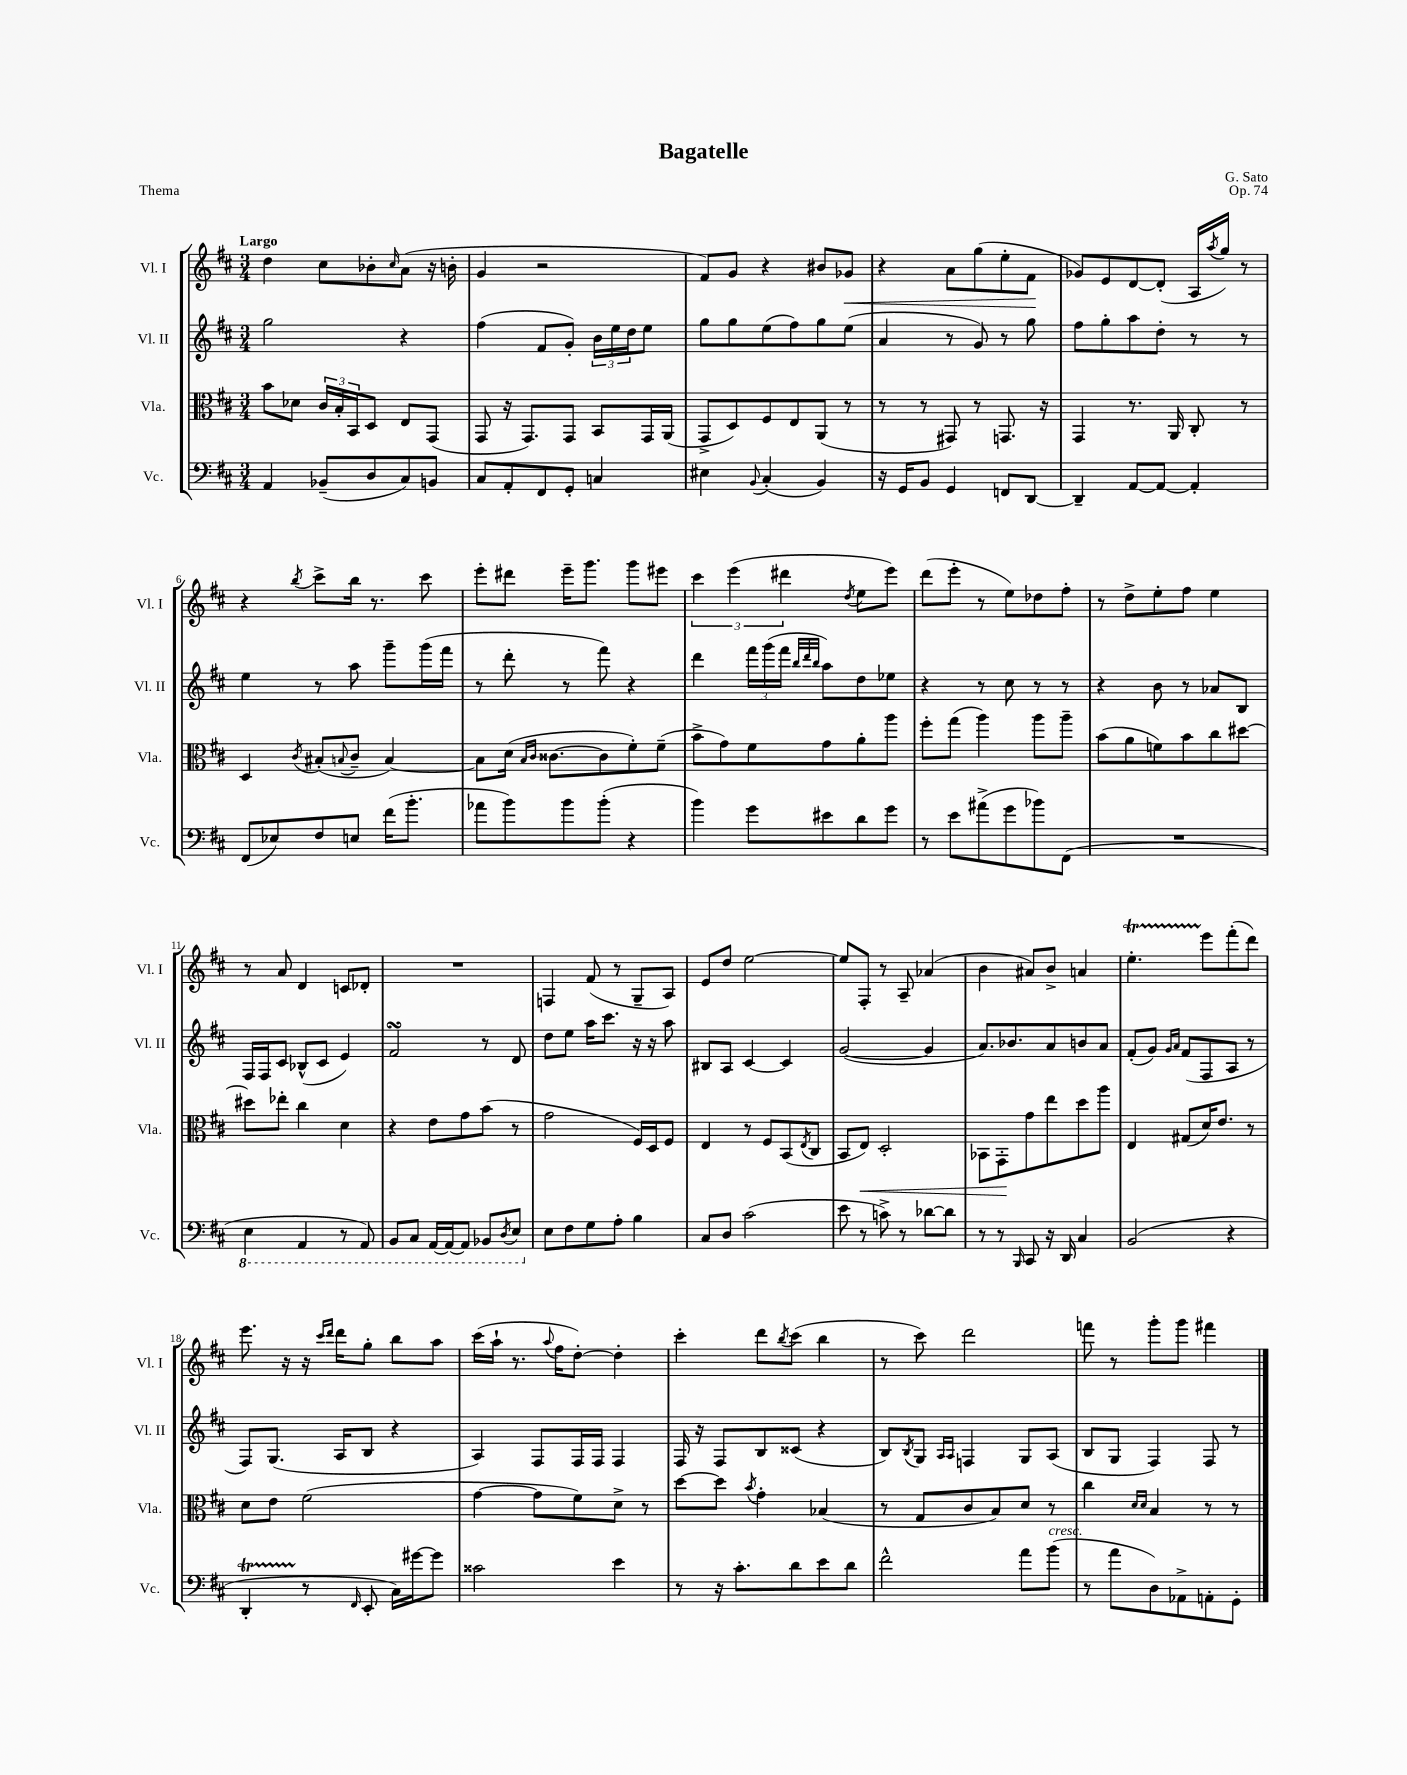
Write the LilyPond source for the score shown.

\header { title = "Bagatelle" composer = "G. Sato" opus = "Op. 74" piece = "Thema" }
<<
\new StaffGroup <<
\new Staff = "s0" \with { instrumentName = "Vl. I" shortInstrumentName = "Vl. I" } {
    \clef treble \key d \major \numericTimeSignature \time 3/4 \tempo "Largo"
    d''4 cis''8 bes'8-. \grace { cis''16 } a'8( r16 b'16-. |
    g'4 r2 |
    fis'8) g'8 r4 bis'8 ges'8\< |
    r4 a'8 g''8( e''8-. fis'8\! |
    ges'8) e'8 d'8~ d'8-.( a16 \acciaccatura { a''8 } g''16) r8 |
    r4 \acciaccatura { b''8 } cis'''8-> b''16 r8. cis'''8 |
    e'''8-. dis'''8 e'''16-- g'''8. g'''8 eis'''8 |
    \tuplet 3/2 { cis'''4 e'''4( dis'''4 } \acciaccatura { d''8 } e''8 e'''8) |
    d'''8( e'''8-. r8 e''8) des''8 fis''8-. |
    r8 d''8-> e''8-. fis''8 e''4 |
    r8 a'8 d'4 c'8 des'8-. |
    R2. |
    f4 fis'8( r8 g8-- a8) |
    e'8 d''8 e''2~ |
    e''8 fis8-. r8 a8-- aes'4( |
    b'4 ais'8) b'8-> a'4 |
    e''4.-.\startTrillSpan e'''8\stopTrillSpan fis'''8-.( d'''8) |
    e'''8. r16 r16 \grace { cis'''16 d'''16 } d'''16 g''8-. b''8 a''8 |
    cis'''16( a''16-! r8. \appoggiatura { a''8 } fis''16 d''8~-.) d''4-. |
    cis'''4-. d'''8 \acciaccatura { b''8 } cis'''8( b''4 |
    r8 cis'''8) d'''2 |
    f'''8 r8 g'''8-. g'''8 fis'''4 \bar "|." |
}
\new Staff = "s1" \with { instrumentName = "Vl. II" shortInstrumentName = "Vl. II" } {
    \clef treble \key d \major \numericTimeSignature \time 3/4
    g''2 r4 |
    fis''4( fis'8 g'8-.) \tuplet 3/2 { b'16 e''16 d''16 } e''8 |
    g''8 g''8 e''8( fis''8) g''8 e''8( |
    a'4 r8 g'8) r8 g''8 |
    fis''8 g''8-. a''8 d''8-. r8 r8 |
    e''4 r8 a''8 g'''8-- g'''16( fis'''16 |
    r8 d'''8-. r8 fis'''8) r4 |
    d'''4 \tuplet 3/2 { fis'''16 g'''16( fis'''16 } \grace { b''32 d'''32 b''32 } a''8) d''8 ees''8 |
    r4 r8 cis''8 r8 r8 |
    r4 b'8 r8 aes'8 b8 |
    fis16 fis16 cis'8 bes8-^( cis'8 e'4) |
    fis'2\turn r8 d'8 |
    d''8 e''8 a''16 cis'''8. r16 r16 a''8 |
    bis8 a8 cis'4~ cis'4 |
    g'2~( g'4 |
    a'8.) bes'8. a'8 b'8 a'8 |
    fis'8-.( g'8) \grace { g'16 a'16 } fis'8( fis8 a8 r8 |
    fis8) g8.( a16 b8 r4 |
    a4) fis8 fis16 fis16 fis4 |
    fis16 r16 fis8 b8 cisis'8( r4 |
    b8) \acciaccatura { b8 } g8 \grace { a16 a16 } f4 g8 a8( |
    b8 g8 fis4) fis8 r8 \bar "|." |
}
\new Staff = "s2" \with { instrumentName = "Vla." shortInstrumentName = "Vla." } {
    \clef alto \key d \major \numericTimeSignature \time 3/4
    b'8 des'8 \tuplet 3/2 { cis'16 b16-. b,16 } d8 e8 g,8( |
    g,8 r16 g,8.) g,8 b,8 g,16 a,16( |
    g,8-> d8) fis8 e8 a,8( r8 |
    r8 r8 gis,8) r8 g,8. r16 |
    g,4 r8. a,16 cis8-. r8 |
    d4 \acciaccatura { cis'8 } bis8-.( \appoggiatura { b8 } cis'8-- b4~) |
    b8 d'16( \grace { b16 cis'16 } cisis'8.~ cisis'8 fis'8-.) fis'8--( |
    b'8-> g'8) fis'8 g'8 a'8-. a''8 |
    fis''8-. g''8( a''4) a''8 a''8-- |
    b'8( a'8 f'8) b'8 cis''8 dis''8~ |
    dis''8 ees''8-. cis''4 d'4 |
    r4 e'8 g'8 b'8( r8 |
    g'2 fis16) d16 fis8 |
    e4 r8 fis8 b,8( \acciaccatura { e8 } cis8 |
    b,8 e8\<) d2-. |
    bes,8 g,8-.\! g'8 e''8 d''8 a''8 |
    e4 gis8( d'16) e'8. r8 |
    d'8 e'8 fis'2( |
    g'4~ g'8 fis'8) d'8-> r8 |
    d''8~ d''8 \acciaccatura { b'8 } g'4-. bes4( |
    r8 g8 cis'8 b8) d'8 r8 |
    cis''4 \grace { d'16 d'16 } b4 r8 r8 \bar "|." |
}
\new Staff = "s3" \with { instrumentName = "Vc." shortInstrumentName = "Vc." } {
    \clef bass \key d \major \numericTimeSignature \time 3/4
    a,4 bes,8--( d8 cis8) b,8 |
    cis8 a,8-. fis,8 g,8-. c4 |
    eis4 \appoggiatura { b,8 } cis4-.( b,4) |
    r16 g,16 b,8 g,4 f,8 d,8~ |
    d,4-- a,8~ a,8~ a,4-. |
    fis,8( ees8) fis8 e8 fis'16( b'8.-. |
    aes'8 b'8) b'8 b'8-.( r4 |
    b'4) g'8 eis'8 d'8 g'8 |
    r8 e'8 ais'8->( g'8 bes'8) fis,8( |
    R2. |
    \ottava #-1 e,4 a,,4 r8 a,,8) |
    b,,8 cis,8 a,,16~ a,,16~ a,,8 bes,,8 \acciaccatura { d,8 } e,8 \ottava #0 |
    e8 fis8 g8 a8-. b4 |
    cis8 d8 cis'2( |
    e'8 r8 c'8->) r8 des'8~ des'8 |
    r8 r8 \grace { b,,16 } cis,8 r16 d,16 cis4 |
    b,2( r4 |
    d,4-.\startTrillSpan r8\stopTrillSpan \grace { fis,16 } e,8-. cis16) gis'16~ gis'8 |
    cisis'2 e'4 |
    r8 r16 cis'8.-. d'8 e'8 d'8 |
    fis'2-^ a'8 b'8^\markup { \italic "cresc." }( |
    r8 a'8 d8) aes,8-> a,8-. g,8-. \bar "|." |
}
>>
>>
